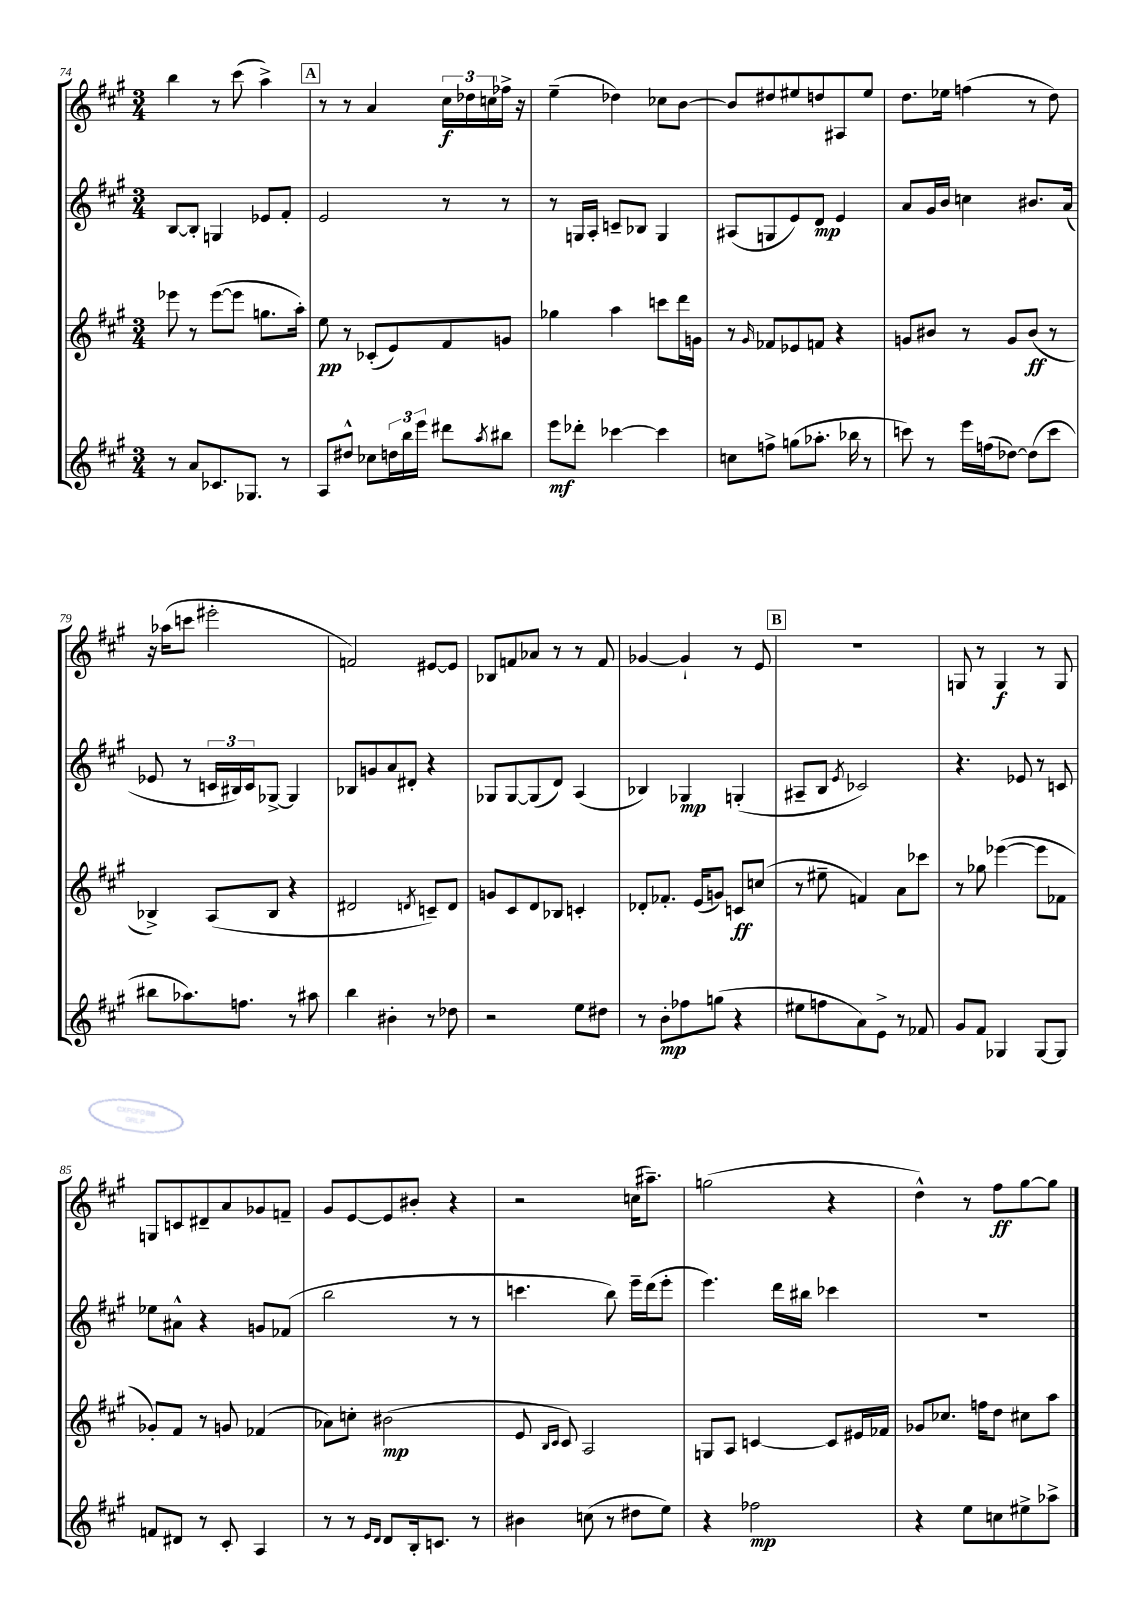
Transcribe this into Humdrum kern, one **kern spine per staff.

**kern	**kern	**kern	**kern
*staff4	*staff3	*staff2	*staff1
*clefG2	*clefG2	*clefG2	*clefG2
*k[f#c#g#]	*k[f#c#g#]	*k[f#c#g#]	*k[f#c#g#]
*M3/4	*M3/4	*M3/4	*M3/4
8r	8eee-	[8B	4bb
8a	8r	8B']	.
8.c-	([8eee-	4G	8r
.	8eee-]	.	(8ccc#
8.G-	.	.	.
.	8.gg	8e-	4aa^)
8r	.	8f#'	.
.	16aa')	.	.
=	=	=	=
8A	8ee	2e	8r
8dd#^^	8r	.	8r
8cc-	(8c-'	.	4a
24dd	8e)	.	.
24bb	.	.	.
24eee	.	.	.
8ddd#	8f#	8r	24cc#
.	.	.	24dd-
.	.	.	24cc
8qaa	.	.	.
8bb#	8g	8r	16ff-^
.	.	.	16r
=	=	=	=
8eee	4gg-	8r	(4ee~
8ddd-'	.	16G	.
.	.	16A'	.
[4ccc-	4aa	8c~	4dd-)
.	.	8B-	.
4ccc-]	8ccc	4G	8cc-
.	16ddd	.	[8b
.	16g	.	.
=	=	=	=
8cc	8r	(8A#	8b]
.	16qqg#	.	.
8ff^	8f-	8G	8dd#
(8gg	8e-	8e)	8ee#
8.aa-'	8f	8d	8dd
.	4r	4e	8A#
16bb-	.	.	.
8r	.	.	8ee#
=	=	=	=
8ccc)	8g	8a	8.dd
8r	8b#	16g#	.
.	.	16b	16ee-
16eee	8r	4cc	(4ff
(16ff	.	.	.
[8dd-)	8g	.	.
(8dd-]	(8b#	8.b#	8r
8ccc	8r	.	8dd)
.	.	(16a	.
=	=	=	=
8bb#	4B-^)	8e-	16r
.	.	.	(16aa-
8.aa-)	.	8r	8ccc
.	(8A	24c	2eee#'
.	.	24B#)	.
8.ff	.	.	.
.	.	24c	.
.	8B-	[8G-^	.
8r	4r	4G-]	.
8aa#	.	.	.
=	=	=	=
4bb	2d#	8B-	2f)
.	.	8g	.
4b#'	.	8a	.
.	.	8d#'	.
.	8qd	.	.
8r	8c~)	4r	[8e#
8dd-	8d	.	8e#]
=	=	=	=
2r	8g	8G-	8B-
.	8c#	[8G-	8f
.	8d	(8G-]	8a-
.	8B-	8d)	8r
8ee	4c'	(4A	8r
8dd#	.	.	8f
=	=	=	=
8r	8d-'	4B-)	[4g-
8b'	8.f-'	.	.
8ff-	.	4G-	4g-`]
.	(16e	.	.
(8gg	8g)	.	.
4r	8c	(4G'	8r
.	(8cc	.	8e
=	=	=	=
8ee#	8r	8A#~	2.r
8ff	8ee#~	8B	.
.	.	8qe	.
8a)	4f)	2c-)	.
8e^	.	.	.
8r	8a	.	.
8f-	8ccc-	.	.
=	=	=	=
8g#	8r	4.r	8G
8f#	8gg-	.	8r
4G-	([4eee-	.	4G
.	.	8e-	.
[8G-	8eee-]	8r	8r
8G-]	8f-	8c	8G
=	=	=	=
8f	8g-')	8ee-	8G
8d#	8f#	8a#^^	8c
8r	8r	4r	8d#~
8c#'	8g	.	8a
4A	(4f-	8g	8g-
.	.	(8f-	8f~
=	=	=	=
8r	8a-)	2bb	8g#
8r	8cc'	.	[8e
16qqe	.	.	.
16qqd	.	.	.
8d	(2b#	.	8e]
16B'	.	.	8b#'
8.c	.	.	.
.	.	8r	4r
8r	.	8r	.
=	=	=	=
4b#	8e	4.ccc	2r
.	16qqB	.	.
.	16qqc#	.	.
.	8c#)	.	.
(8cc	2A	.	.
8r	.	8bb)	.
8dd#	.	16eee~	(16cc
.	.	(16ddd	8.aa#~)
8ee)	.	8eee'	.
=	=	=	=
4r	8G	4.eee)	(2gg
.	8A	.	.
2ff-	[4c	.	.
.	.	16ddd	.
.	.	16bb#	.
.	8c]	4ccc-	4r
.	16e#	.	.
.	16f-	.	.
=	=	=	=
4r	8g-	2.r	4dd^^)
.	8.cc-	.	.
8ee	.	.	8r
.	16ff	.	.
8cc	8dd	.	8ff#
8ee#^	8cc#	.	[8gg#
8aa-^	8aa	.	8gg#]
==	==	==	==
*-	*-	*-	*-
